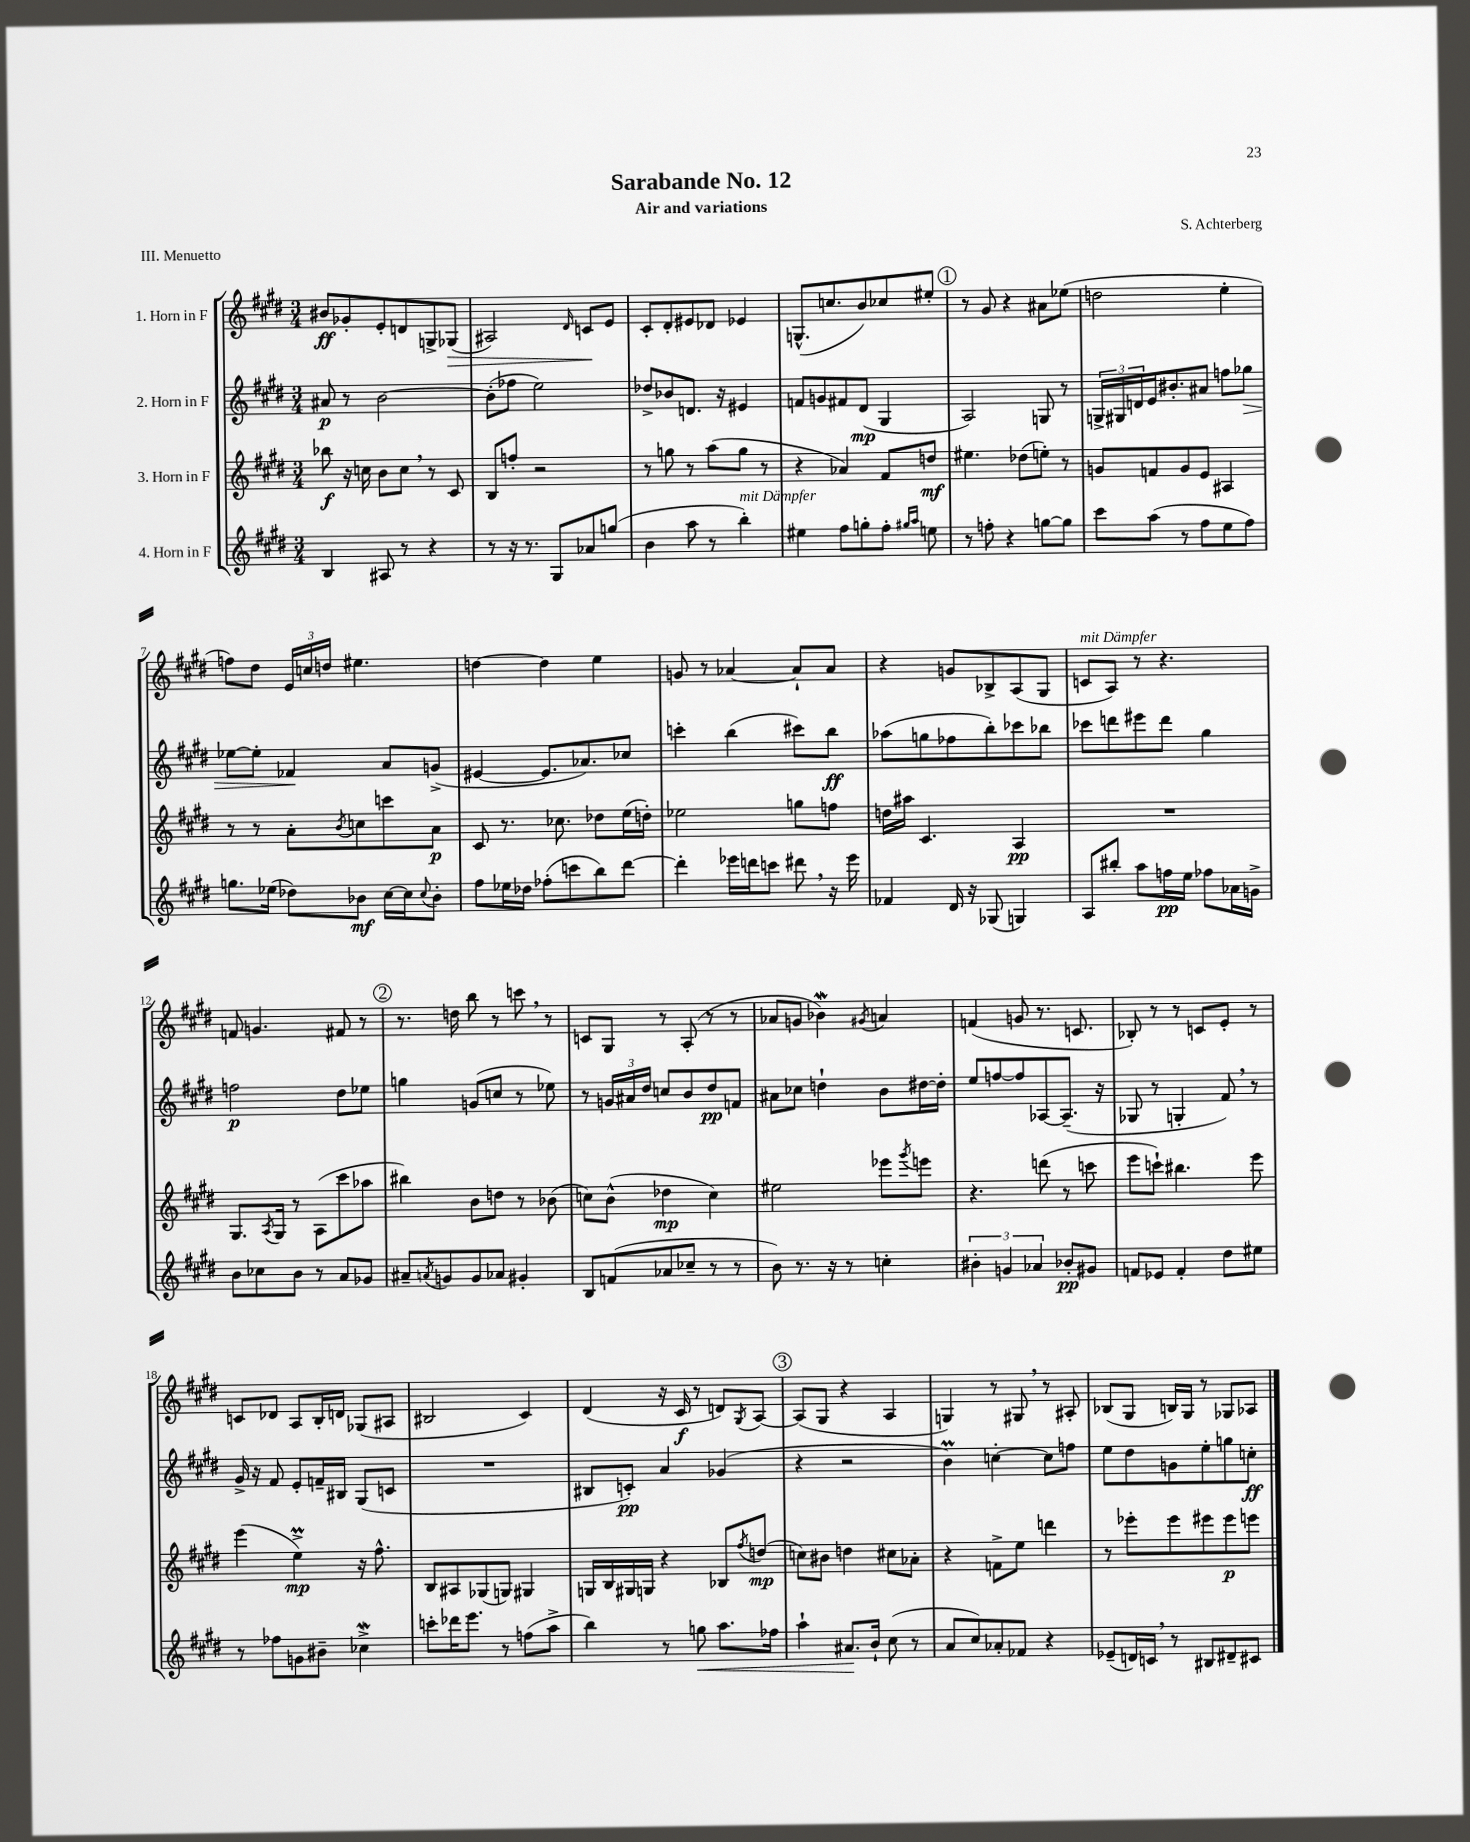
\header { title = "Sarabande No. 12" composer = "S. Achterberg" subtitle = "Air and variations" piece = "III. Menuetto" }
<<
\new StaffGroup <<
\new Staff = "s0" \with { instrumentName = "1. Horn in F" } {
    \clef treble \key e \major \numericTimeSignature \time 3/4
    bis'8\ff ges'8-. e'8-. d'8 g8-> ges8\>( |
    ais2) \grace { dis'16 } c'8\! e'8 |
    cis'8-. dis'8-. eis'8 des'8 ees'4 |
    g8.-^( c''8. b'8) ces''8 eis''8-. |
    \mark \markup { \circle "1" } r8 gis'8 r4 ais'8 ees''8( |
    d''2 e''4-. |
    f''8) dis''8 \tuplet 3/2 { e'16 c''16 d''16 } eis''4. |
    d''4~ d''4 e''4 |
    g'8 r8 aes'4~ aes'8-! aes'8 |
    r4 g'8 bes8-> a8( gis8 |
    c'8^\markup { \italic "mit Dämpfer" } a8) r8 r4. |
    f'8 g'4. fis'8 r8 |
    \mark \markup { \circle "2" } r8. d''16 b''8 r8 c'''8 \breathe r8 |
    c'8 gis8 r8 a8-.( r8 r8 |
    aes'8 g'8 bes'4\mordent) \acciaccatura { gis'8 } a'4 |
    f'4( g'8 r8. c'8. |
    bes8-.) r8 r8 c'8 e'8-. r8 |
    c'8 des'8 a8 b16-. d'16 ges8( ais8 |
    bis2 cis'4) |
    dis'4( r16 cis'16\f r8 d'8) \acciaccatura { gis8 } a8~ |
    \mark \markup { \circle "3" } a8( gis8 r4 a4 |
    g4) r8 gis8 \breathe r8 ais8-. |
    bes8( gis8 b16) gis16 r8 ges8 aes8 \bar "|." |
}
\new Staff = "s1" \with { instrumentName = "2. Horn in F" } {
    \clef treble \key e \major \numericTimeSignature \time 3/4
    ais'8\p r8 b'2~ |
    b'8-.( fes''8 e''2) |
    des''8-> bes'8 d'8. r16 eis'4 |
    f'8 g'8 fis'8 dis'8\mp( gis4 |
    \mark \markup { \circle "1" } a2) g8 r8 |
    \tuplet 3/2 { g16-> gis16 d'16 } e'16 bis'8.-. ais'8 f''8 ges''8\> |
    ees''8~ ees''8-. fes'4\! a'8 g'8->( |
    eis'4~ eis'8. aes'8.) ces''8 |
    c'''4-. b''4( cis'''8) b''8\ff |
    aes''8( g''8 fes''8 b''8-.) ces'''8 bes''8 |
    ces'''8 d'''8 eis'''8 d'''8 gis''4 |
    f''2\p dis''8 ees''8 |
    \mark \markup { \circle "2" } g''4 g'8( c''8 r8 ees''8) |
    r8 \tuplet 3/2 { g'16 ais'16 dis''16 } c''8 b'8 dis''8\pp f'8 |
    ais'8 ces''8 d''4-! b'8 dis''16~ dis''16-. |
    e''8 f''8~ f''8 aes8~ aes8.--( r16 |
    ges8 r8 g4-. fis'8) \breathe r8 |
    gis'16-> r16 fis'8 e'8-. f'16-- bis16 gis8( c'8 |
    R2. |
    bis8 c'8-.\pp) a'4 ges'4( |
    \mark \markup { \circle "3" } r4 r2 |
    b'4\prall) c''4~-. c''8 f''8 |
    e''8 dis''8 g'8 e''8-. g''8 c''8-.\ff \bar "|." |
}
\new Staff = "s2" \with { instrumentName = "3. Horn in F" } {
    \clef treble \key e \major \numericTimeSignature \time 3/4
    bes''8\f r16 c''16 b'8 c''8 \breathe r8 cis'8 |
    b8 f''8-. r2 |
    r8 g''8 r8 a''8( g''8 r8 |
    r4 aes'4) fis'8 d''8\mf |
    \mark \markup { \circle "1" } eis''4. des''8( e''8-.) r8 |
    g'8 f'8 g'8 e'8 ais4 |
    r8 r8 a'8-. \acciaccatura { b'8 } c''8 c'''8 a'8\p |
    cis'8 r8. ces''8. des''8 e''16( d''16-.) |
    ees''2 g''8 f''8 |
    d''16 ais''16 cis'4. a4\pp |
    R2. |
    gis8. \acciaccatura { a8 } gis16 r8 a8( cis'''8 aes''8 |
    \mark \markup { \circle "2" } bis''4) b'8 d''8 r8 bes'8( |
    c''8) b'8-^( des''4\mp c''4) |
    eis''2 ees'''8 \acciaccatura { gis'''8 } e'''8 |
    r4. d'''8( r8 c'''8 |
    e'''8 c'''8-!) bis''4. e'''8 |
    e'''4( e''4->\prall\mp) r16 fis''8.-^ |
    b8 ais8 ges8( g8) gis4 |
    g16 b16 gis16 g16 r4 bes8 \acciaccatura { fis''8 } d''8\mp( |
    \mark \markup { \circle "3" } c''8) bis'8 d''4 cis''8 aes'8-. |
    r4 f'8-> e''8 d'''4 |
    r8 ees'''8-. ees'''8 eis'''8 eis'''8\p e'''8 \bar "|." |
}
\new Staff = "s3" \with { instrumentName = "4. Horn in F" } {
    \clef treble \key e \major \numericTimeSignature \time 3/4
    b4 ais8 r8 r4 |
    r8 r16 r8. gis8 aes'8 g''8( |
    b'4 a''8 r8 b''4-.^\markup { \italic "mit Dämpfer" }) |
    eis''4 fis''8 g''8-. fis''8-. \grace { gis''16 a''16 } e''8 |
    \mark \markup { \circle "1" } r8 f''8-. r4 g''8~ g''8 |
    cis'''8 a''8( r8 fis''8 e''8 fis''8) |
    g''8. ees''16( des''8) bes'8\mf cis''16~ cis''16 \appoggiatura { cis''8 } bes'8-. |
    fis''8 ees''16 des''16 fes''8-.( c'''8 b''8) dis'''8~ |
    dis'''4-. ees'''16 d'''16 c'''8 dis'''8 \breathe r16 ees'''16 |
    fes'4 dis'16 r16 ges8( g4) |
    a8 bis''8-. a''8 f''16\pp e''16 fes''8 aes'16 g'16-> |
    b'8 ces''8 b'8 r8 a'8 ges'8 |
    \mark \markup { \circle "2" } ais'8-- \acciaccatura { a'8 } g'8 g'8 aes'8 gis'4-. |
    b8 f'8( aes'8 ces''8-- r8 r8 |
    b'8) r8. r16 r8 c''4-. |
    \tuplet 3/2 { bis'4-. g'4 aes'4 } bes'8-.\pp gis'8 |
    f'8 ees'8 f'4-. dis''8 eis''8 |
    r8 fes''8 g'8 bis'8-- ces''4->\mordent |
    c'''8-. des'''16 e'''8. r8 f''8( a''8-> |
    b''4) r8 g''8\< a''8. fes''16 |
    \mark \markup { \circle "3" } a''4-! ais'8.\! b'16-! cis''8( r8 |
    a'8 cis''8) aes'8-. fes'8 r4 |
    ees'8--( d'16) c'16 \breathe r8 bis8 dis'8-- cis'8 \bar "|." |
}
>>
>>
